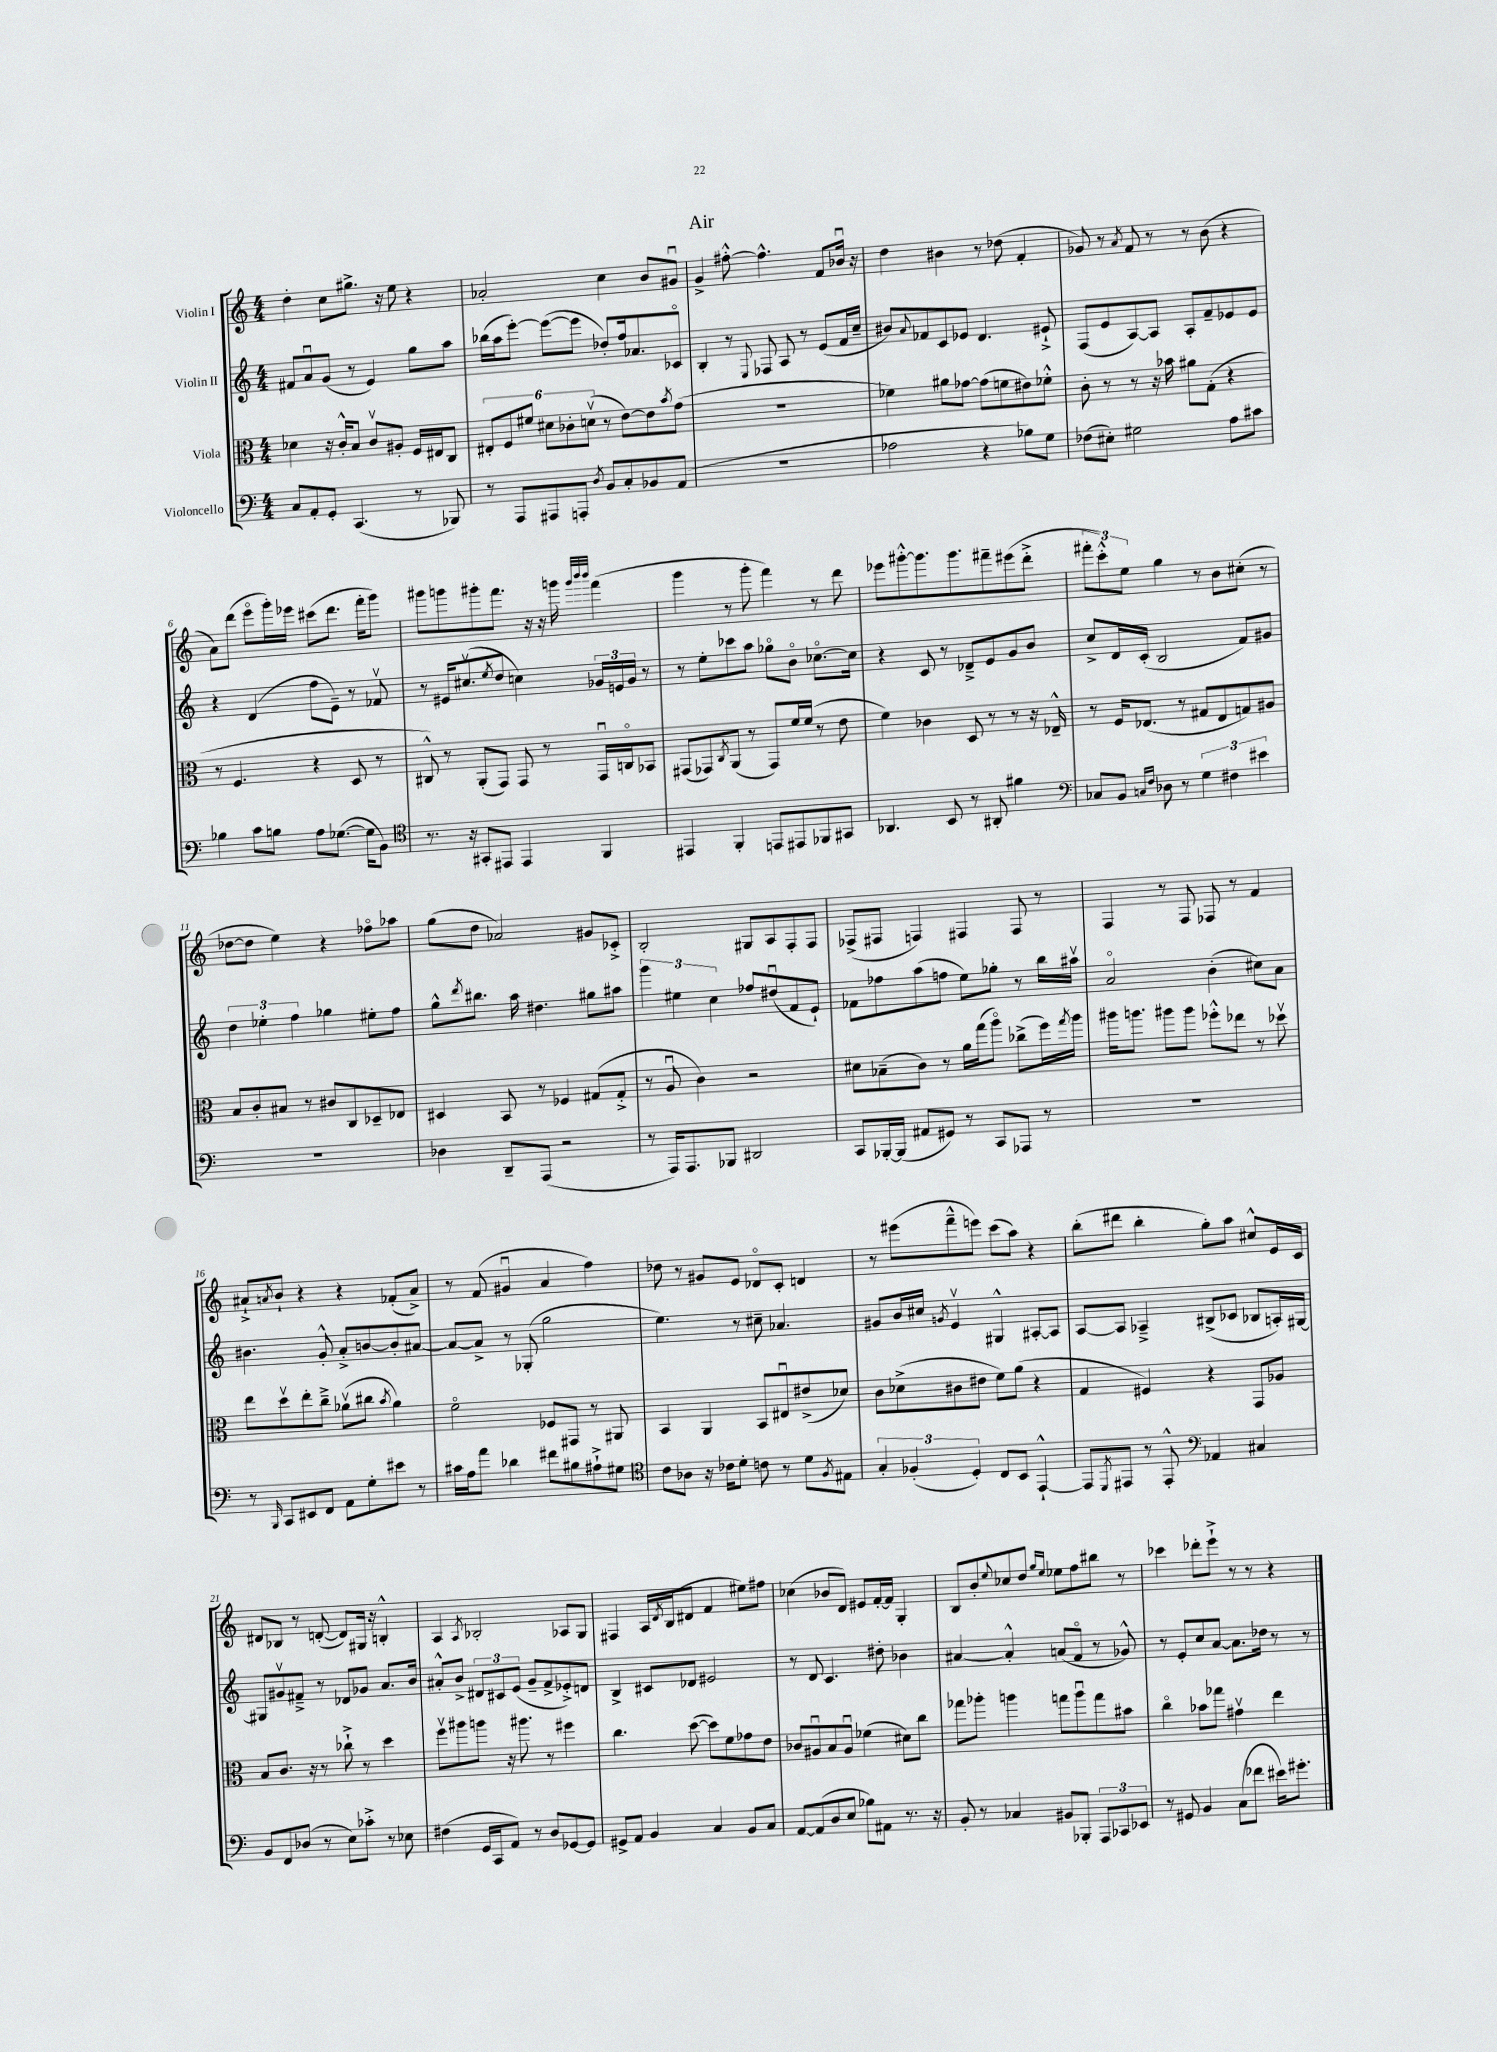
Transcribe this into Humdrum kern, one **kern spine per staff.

**kern	**kern	**kern	**kern
*part4	*part3	*part2	*part1
*staff4	*staff3	*staff2	*staff1
*I"Violoncello	*I"Viola	*I"Violin II	*I"Violin I
*clefF4	*clefC3	*clefG2	*clefG2
*k[]	*k[]	*k[]	*k[]
*M4/4	*M4/4	*M4/4	*M4/4
=1	=1	=1	=1
8C/L	4d-X\	8f#X/L	4dd'\
8AA'/	.	8au/	.
8GG'/J	16r	(8g/J	8cc\L
.	16c'^^/KL	.	.
(4.CC/	8B/J	8r	8.gg#X^\J
.	8cv/L	4e/)	.
.	.	.	16r
.	8A#X'/J	.	8ee\
8r	16F/LL	8gg\L	4r
.	16E#X/J	.	.
8BBB-X/)	8C/J	8aa\J	.
=2	=2	=2	=2
8r	12E#X'/L	(16bb-X\LL	2a-X'/
.	.	16aa\J	.
.	12F/	.	.
8AAA/L	.	[8eee'\J)	.
.	12f#X/J	.	.
8AAA#X/	12d#X\L	(8eee\L_	.
.	12c-X'\	.	.
8AAAn'/J	.	8eee\J]	.
.	(12dnv\J	.	.
8qD/	.	.	.
8BB/L	8r	8dd-X'/L)	4cc\
8C'/	[8e\L)	16ff/k	.
.	.	8.a-X/	.
8BB-X/	8e\]	.	8b/L
.	8qb/	.	.
(8AA/J	(8g\J	8c-X/J	8g#Xu/J
=3	=3	=3	=3
1r	1r	4B'/	4g^/
.	.	8r	[8ff#X'^^\
.	.	8qqE/	.
.	.	8F-X/	4.ff#^^\]
.	.	8A/	.
.	.	8r	.
.	.	(8e/L	8f/L
.	.	16f/L	16b-Xu/Jk
.	.	16cc~/JJ	16r
=4	=4	=4	=4
2A-X\	4f-X\)	8b#X/L)	4dd\
.	.	8qqa/	.
.	.	8f-X/	.
.	8a#X\L	8c/	4b#X\
.	[8g-X\J	8e-X/J	.
4r	(8g-\L]	4.d/	8r
.	8fn\	.	(8dd-X\
8B-X\L)	8e#X\)	.	4f'/
8G\J	8f-X'^^\J	8e#X`^/	.
=5	=5	=5	=5
(8F-X\L	8c'\	(8F/L	8g-X/)
8E#X'\J)	8r	8e/	8r
.	.	.	8qa/
2G#X\	8r	[8A/)	8f/
.	16r	8A/J]	8r
.	16b-X\	.	.
.	8a#X\L	8A'/L	8r
.	(8G'\J	8f~/	(8b\
8A\L	4r	8e-X/	4r
8c#X\J	.	8e-/J	.
!!LO:LB:g=z
=6	=6	=6	=6
4B-X\	8r	4r	8a\L)
.	4.F/	.	(8ddd\J
8c\L	.	(4d/	8eee\L
8Bn\J	.	.	16ggg'\L)
.	.	.	16eee-X\JJ
8A\L	4r	8ff\L	(8ccc#X\L
([8.G-X\J	.	8e~\J)	8.ddd\J
.	8D/	8r	.
16G-\KL]	.	.	16fff'\KL
8BB\J)	8r	8f-Xv/	8ggg\J)
=7	=7	=7	=7
*clefC4	*	*	*
8.r	8C#X^^/)	8r	8ggg#X\L
.	8r	16e#X/KL	8gggn\
16r	.	(8.cc#Xv/	.
8GG#X'/L	(8AA'/L	.	8ggg#X'\
.	.	8qee/	.
8EE#X/J	8GG/J)	8dd/J	8.fff\J
4EE#/	8GG/	4ccn\)	.
.	.	.	16r
.	8r	.	16r
.	.	.	16gggn\
.	.	.	32qqggg/LLL
.	.	.	32qqbbb/
.	.	.	32qqbbb/JJJ
4FF/	16GGu/LL	24g-X/LL	(4fff\
.	.	24en/	.
.	16Cn/J	.	.
.	.	24g-/JJ	.
.	8BB-X/J	8r	.
=8	=8	=8	=8
4EE#X/	(8GG#X/L	8r	4ggg\
.	8GG-X/)	8ee'\L	.
.	8qC/	.	.
4FF'/	(8AA/J	8ccc-X\	8r
.	8r	8aa\J	8ggg'\
8EEn/L	8GG-/L)	8gg-X\L	4fff\)
8EE#X/	16f/L	8b\J	.
.	(16f/JJ	.	.
8FF-X/	8r	[8.cc-X\L	8r
8GG#X/J	8e\	.	8ddd\
.	.	16cc-\Jk]	.
=9	=9	=9	=9
4.AA-X/	4f\)	4r	8eee-X\L
.	.	.	[8ggg#X'^^\
.	4c-X\	8c/	8.ggg#\]
8BB/	.	8r	.
.	.	.	8.ggg#\
8r	8D/	8d-X~^/L	.
8AA#X'/	8r	8e/	8fff#X~\
4f#X\	8r	8g/	(8eee#X\
.	16r	8b/J	8ddd'^\J
.	16E-X~^^/	.	.
=10	=10	=10	=10
*clefF4	*	*	*
8C-X/L	8r	8cc^/L	12fff#X'\L
.	.	.	12ccc'^^\)
8BB/J	16F/KL	16d/L	.
.	.	.	12ee\J
.	(8.E-X/J	(16c'/JJ	.
16qqCn/LL	.	.	.
16qqF/JJ	.	.	.
8D-X\	.	2B/	4gg\
8r	8r	.	.
6G\	8G#X/L	.	8r
.	8E-/	.	8b\L
6F#X\	.	.	.
.	8Gn/)	8f/L)	(8cc#X'\J
6e#X\	.	.	.
.	8A#X/J	8g#X/J	8r
!!LO:LB:g=z
=11	=11	=11	=11
1r	8B/L	6dd\	[8dd-X\L
.	8c'/	.	8dd-\J]
.	.	6ee-X'\	.
.	8B#X/J	.	4ee\)
.	.	6ff\	.
.	8r	.	.
.	8c#X/L	4gg-X\	4r
.	8C/	.	.
.	8D-X~/	8ee#X'\L	8ff-X\L
.	8E-X/J	8ff\J	8aa-X\J
=12	=12	=12	=12
4D-X\	4D#X/	8gg^^\L	(8gg\L
.	.	8qddd/	.
.	.	8.bb#X\J	8dd\J
8DD~/L	8BB/	.	2a-X/)
.	.	16aa\	.
(8AAA/J	8r	4.dd#X\	.
2r	4F-X/	.	.
.	(8G#X/L	8gg#X\L	8g#X/L
.	8G#'^/J	8aa#X\J	8c-X'^/J
=13	=13	=13	=13
8r	8r	6ggg\	2B'/
16AAA/KL)	8Au/	.	.
.	.	6ee#X\	.
8.AAA/	.	.	.
.	4c\)	.	.
.	.	6cc\	.
8BBB-X/J	.	.	.
2DD#X/	2r	8ff-X/L	8G#X/L
.	.	(8dd#Xu/	8A/
.	.	8f/	8F'/
.	.	8e`/J)	8F/J
=14	=14	=14	=14
8CC/L	8d#X\L	8f-X\L	(8F-X^/L
[16BBB-X'/L	(8B-X~\	8ff-X\	8F#X/J
(16BBB-/JJ]	.	.	.
8AA#X/L	8c\J)	(8aa\	4Fn/)
8GG#X/J)	8r	8ffn\J	.
8r	16a\LL	8ee\L)	4F#X/
.	(16gg\J	.	.
8CC/L	8aa\J)	8gg-X'\J	.
8AAA-X/J	(8cc-X^\L	8r	8F#/
8r	16ff\L)	16bb\LL	8r
.	8qgg/	.	.
.	16aa\JJ	16aa#Xv\JJ	.
=15	=15	=15	=15
1r	16aa#X\KL	2a/	4F/
.	8.aan\J	.	.
.	8aa#X\L	.	8r
.	8aa#\J	.	8F/
.	8ff-X'^^\L	(4b'\	8F-X/
.	8ee-X\J	.	8r
.	8r	8cc#X\L)	4f/
.	8dd-Xv\	8a\J	.
!!LO:LB:g=z
=16	=16	=16	=16
8r	8ee\L	4.b#X\	8a#X`^/L
16qqBBB/	.	.	8qan/
8CC/L	8ddv\	.	8b`/J
8EE#X/	8ee'\	.	4r
8FF/J	8cc~^\J	8g'^^/	.
8AA\L	(8a-Xv\L	8a'^/L	4r
8G'\	8cc#X\J	[8bn/	.
.	8qb/	.	.
8e#X\J	4a-\)	8b'/]	(8f-X'/L
8r	.	[8a#X/J	8a^/J)
=17	=17	=17	=17
16c#X\LL	2f\	8a#/L_	8r
16A\J	.	.	.
8a\J	.	8a#^/J]	(8f/
4d-X\	.	8r	4g#Xu/
.	.	(8G-X'/	.
8f#X\L	8F-X/L	2gg\	4a/
8B#X\	8GG#X/J	.	.
8A#X`^\	8r	.	4ff\)
8G#X\J	8AA#X/	.	.
=18	=18	=18	=18
*clefC4	*	*	*
8c\L	4BB/	4.ee\)	8dd-X\
8A-X\J	.	.	8r
16r	4AA/	.	8g#X/L
16c-X\KL	.	.	.
8d'\J	.	8r	8e/J
8cn\	8BB/L	8cc#X~\	8d-X/L
8r	8E#Xu/	4.a-X/	8c'/J
8d\L	(8e#X^/	.	4dn/
8qF/	.	.	.
8E#X\J	8d-X/J)	.	.
=19	=19	=19	=19
6G'/	8c\L	8g#X/L	8r
.	(8d-X^\	16b/L	(8eee#X\L
(6F-X'/	.	.	.
.	.	16cc#X/JJ	.
.	.	8qgn/	.
.	8c#X\	4ev/	8fff~^^\
6D'/)	.	.	.
.	8e#X\J	.	8eeen\J)
8C/L	8f\L)	4G#X^^/	(8ccc\L
8BB/J	(8a\J	.	8aa\J)
[4EE`^^/	4r	[8A#X'/L	4r
.	.	8A#/J]	.
=20	=20	=20	=20
8EE/L]	4G/	[8A/L	(8bb'\L
8qDD/	.	.	.
8EE#X/J	.	8A/J]	8ddd#X\J
8r	4F#X/)	4A-X~^/	4bb'\
8EE#'^^/	.	.	.
*clefF4	*	*	*
4AA-X/	4r	(8B#X^/L	8gg'\L)
.	.	8c-X/J	8aa\J
4C#X/	8GG/L	8B-X/L	8cc#X^^/L
.	8A-X/J	16An'/L)	16e/L
.	.	[16G#X/JJ	16c/JJ
!!LO:LB:g=z
=21	=21	=21	=21
8BB/L	8B/L	8G#X/L]	8d#X/L
8FF/	8.c/J	8g#Xv/	8B-X/J
(8D-X/J	.	8f#X~^/J	8r
.	16r	.	.
8r	8r	8r	([8dn'/
8E\L)	8cc-X`^\	8d-X/L	8d/L])
8c-X'^\J	8r	8g-X/J	16G#X/Jk
.	.	.	16r
8r	4dd\	8.a/L	4Bn'^^/
8E-X\	.	.	.
.	.	16b/Jk	.
=22	=22	=22	=22
(4F#X\	8ffv\L	8a#X'^^/L	4A/
.	8aa#X\	8b^/J	.
.	.	.	8qA/
16GG/LL	8aan\J	12d#X/L	2B-X'/
16CC/J	.	.	.
.	.	12c#X/	.
8AA/J)	16r	.	.
.	.	(12e/J	.
.	8.aa#X\	.	.
8r	.	8g~/L	.
8D/L	8r	8f^/	.
[8GG-X/	4ff#X\	8e-X'^/)	8A-X/L
8GG-/J]	.	8dn/J	8G/J
=23	=23	=23	=23
8GG#X^/L	4.cc\	4B^/	4F#X/
8AA/J	.	.	.
4BB/	.	8c#X/L	16A/LL
.	.	.	8qd/
.	.	.	(16B/J
.	([8dd\	8d-X/J	8d#X/J
4C/	8dd\L])	2e#X/	4f/
.	8f\	.	.
8BB/L	8g-X\	.	8ee#X\L)
8C/J	8e\J	.	8ff#X\J
=24	=24	=24	=24
[8AA/L	8c-X/L	8r	(4cc-X\
(8AA/]	8A#Xu/	8d/	.
8D/	8B/	4.c/	8b-X/L
8E/J	8A#u/J	.	8d/J)
8B-X\L)	(4f-X\	.	8e#X/L
8AA#X\J	.	8dd#X'\	[16f'/L
.	.	.	16f/JJ]
8.r	8d#X\L)	4b-X\	4G'/
.	8cc\J	.	.
16r	.	.	.
=25	=25	=25	=25
8BB'/	8gg-X\L	[4a#X/	8B/L
8r	8aa-X'\J	.	8b'/
.	.	.	8qqee/
4C-X/	4aan\	4a#'^^/]	8cc-X/
.	.	.	8dd/J
.	.	.	16qqgg/LL
.	.	.	16qqee/JJ
8BB#X/L	8ggn\L	(8an/L	8ee-X\L
8BBB-X'/J	8aau\	8f/J	8ff\
12AAA/L	8gg\	8r	8bb#X\J
12CC-X/	.	.	.
.	8b#X\J	8g-X^^/)	8r
12EE-X/J	.	.	.
=26	=26	=26	=26
8r	4cc\	8r	4ccc-X\
8GG#X/	.	8e'/L	.
4BB/	8b-X\L	8cc/	8ddd-X'\L
.	8gg-X\J	[8a/J	8eee`^\J
(8C\L	4g#Xv\	8.a\L]	8r
8f-X\J	.	.	8r
.	.	16dd-X\Jk	.
16e#X\KL)	4ee\	8r	4r
8.g#X'\J	.	.	.
.	.	8r	.
==	==	==	==
*-	*-	*-	*-
